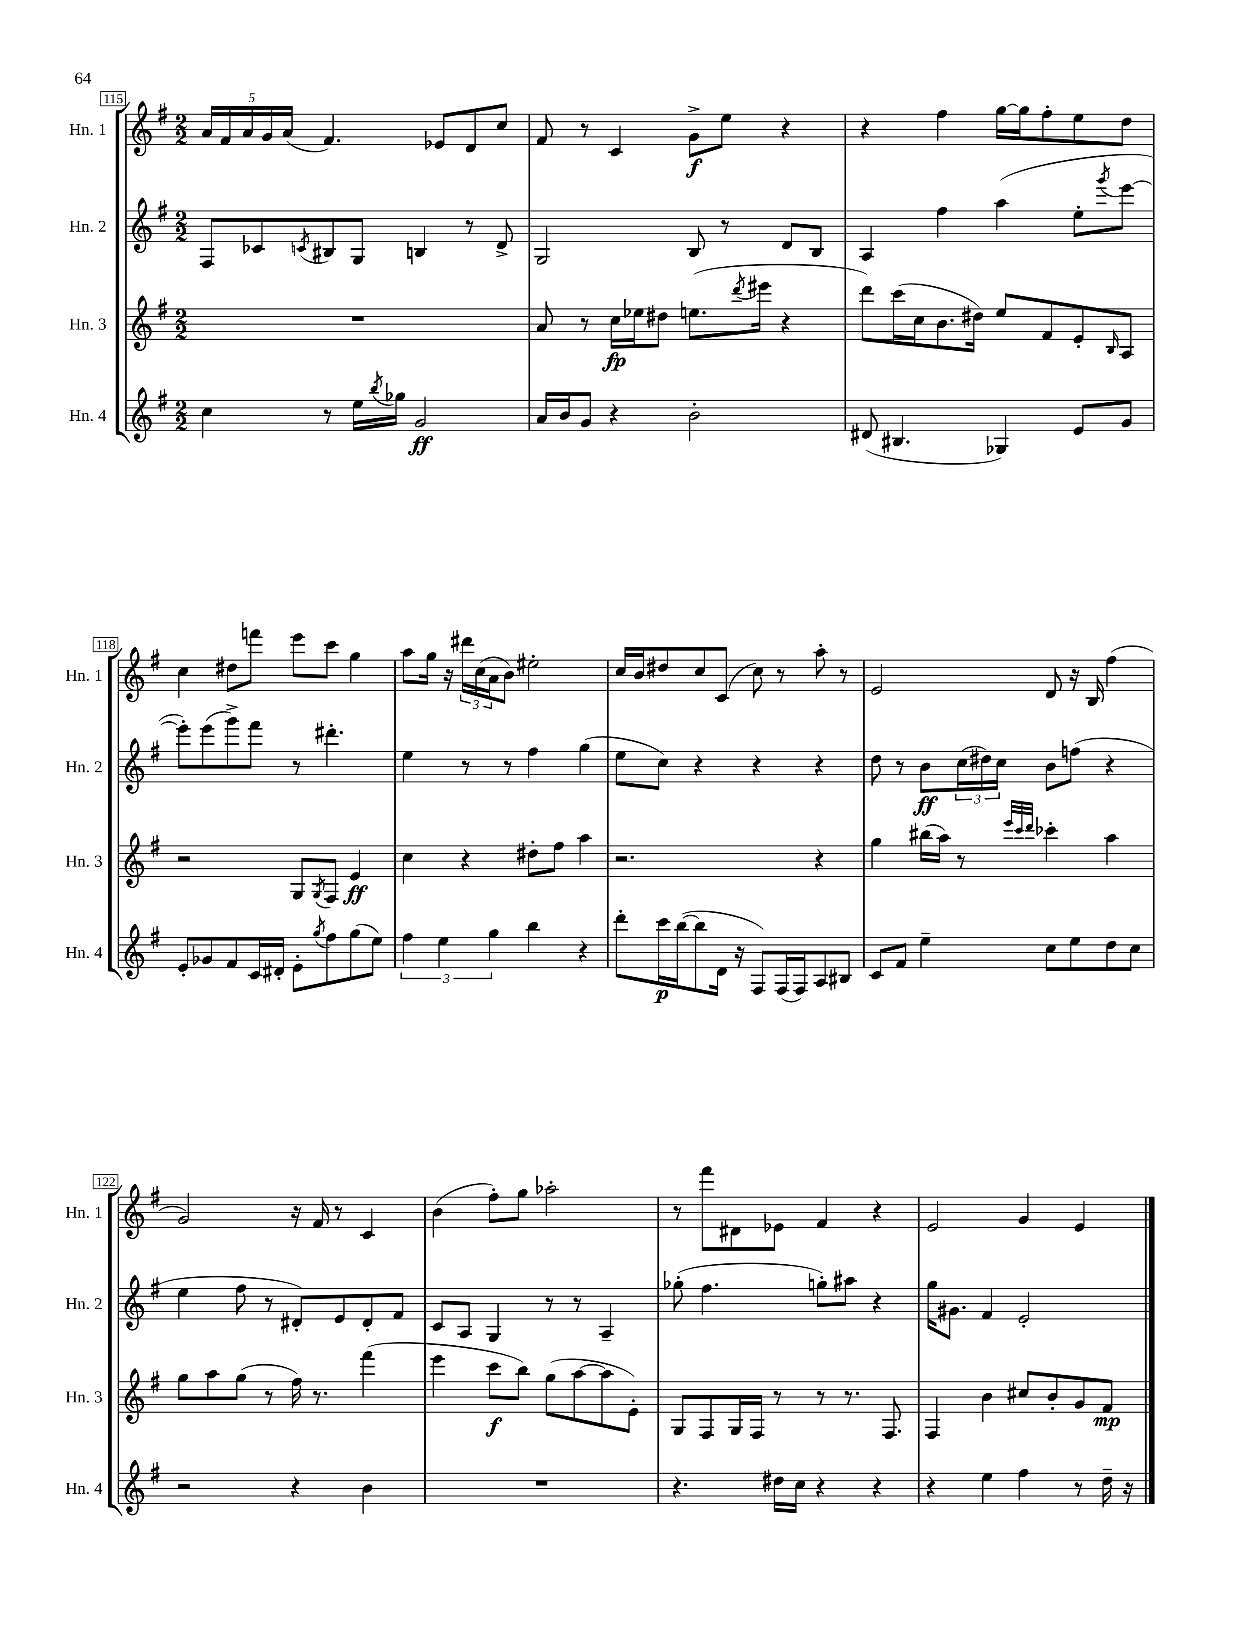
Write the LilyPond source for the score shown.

<<
\new StaffGroup <<
\new Staff = "s0" \with { instrumentName = "Hn. 1" shortInstrumentName = "Hn. 1" } {
    \clef treble \key g \major \numericTimeSignature \time 2/2
    \tuplet 5/4 { a'16 fis'16 a'16 g'16 a'16( } fis'4.) ees'8 d'8 c''8 |
    fis'8 r8 c'4 g'8->\f e''8 r4 |
    r4 fis''4 g''16~ g''16 fis''8-. e''8 d''8 |
    c''4 dis''8 f'''8 e'''8 c'''8 g''4 |
    a''8 g''16 r16 \tuplet 3/2 { dis'''16 c''16( a'16 } b'8) eis''2-. |
    c''16 b'16 dis''8 c''8 c'8( c''8) r8 a''8-. r8 |
    e'2 d'8 r16 b16 fis''4( |
    g'2) r16 fis'16 r8 c'4 |
    b'4( fis''8-.) g''8 aes''2-. |
    r8 fis'''8 dis'8 ees'8 fis'4 r4 |
    e'2 g'4 e'4 \bar "|." |
}
\new Staff = "s1" \with { instrumentName = "Hn. 2" shortInstrumentName = "Hn. 2" } {
    \clef treble \key g \major \numericTimeSignature \time 2/2
    fis8 ces'8 \acciaccatura { c'8 } bis8 g8 b4 r8 d'8-> |
    g2 b8 r8 d'8 b8 |
    a4 fis''4 a''4( e''8-. \acciaccatura { g'''8 } e'''8~ |
    e'''8-.) e'''8( g'''8->) fis'''8 r8 dis'''4.-. |
    e''4 r8 r8 fis''4 g''4( |
    e''8 c''8) r4 r4 r4 |
    d''8 r8 b'8\ff \tuplet 3/2 { c''16( dis''16) c''16 } b'8 f''8( r4 |
    e''4 fis''8 r8 dis'8-.) e'8 dis'8-. fis'8 |
    c'8 a8 g4 r8 r8 a4-- |
    ges''8-.( fis''4. g''8-.) ais''8 r4 |
    g''16 gis'8. fis'4 e'2-. \bar "|." |
}
\new Staff = "s2" \with { instrumentName = "Hn. 3" shortInstrumentName = "Hn. 3" } {
    \clef treble \key g \major \numericTimeSignature \time 2/2
    R1 |
    a'8 r8 c''16\fp ees''16 dis''8 e''8.( \acciaccatura { d'''8 } eis'''16 r4 |
    d'''8) c'''16( c''16 b'8. dis''16) e''8 fis'8 e'8-. \grace { b16 } a8 |
    r2 g8 \acciaccatura { g8 } fis8 e'4\ff |
    c''4 r4 dis''8-. fis''8 a''4 |
    r2. r4 |
    g''4 bis''16( a''16) r8 \grace { e'''32 c'''32 d'''32 } ces'''4-. a''4 |
    g''8 a''8 g''8( r8 fis''16) r8. fis'''4( |
    e'''4 c'''8\f b''8) g''8( a''8~ a''8 e'8-.) |
    g8 fis8 g16 fis16 r8 r8 r8. fis8. |
    fis4 b'4 cis''8 b'8-. g'8 fis'8\mp \bar "|." |
}
\new Staff = "s3" \with { instrumentName = "Hn. 4" shortInstrumentName = "Hn. 4" } {
    \clef treble \key g \major \numericTimeSignature \time 2/2
    c''4 r8 e''16 \acciaccatura { b''8 } ges''16 g'2\ff |
    a'16 b'16 g'8 r4 b'2-. |
    dis'8( bis4. ges4) e'8 g'8 |
    e'8-. ges'8 fis'8 c'16 dis'16-. e'8-. \acciaccatura { g''8 } fis''8 g''8( e''8) |
    \tuplet 3/2 { fis''4 e''4 g''4 } b''4 r4 |
    d'''8-. c'''16\p b''16~( b''8 d'16 r16 fis8) fis16( fis16) a8 bis8 |
    c'8 fis'8 e''4-- c''8 e''8 d''8 c''8 |
    r2 r4 b'4 |
    R1 |
    r4. dis''16 c''16 r4 r4 |
    r4 e''4 fis''4 r8 d''16-- r16 \bar "|." |
}
>>
>>
\layout { \context { \Score currentBarNumber = #115 \override BarNumber.stencil = #(make-stencil-boxer 0.1 0.3 ly:text-interface::print) } }
